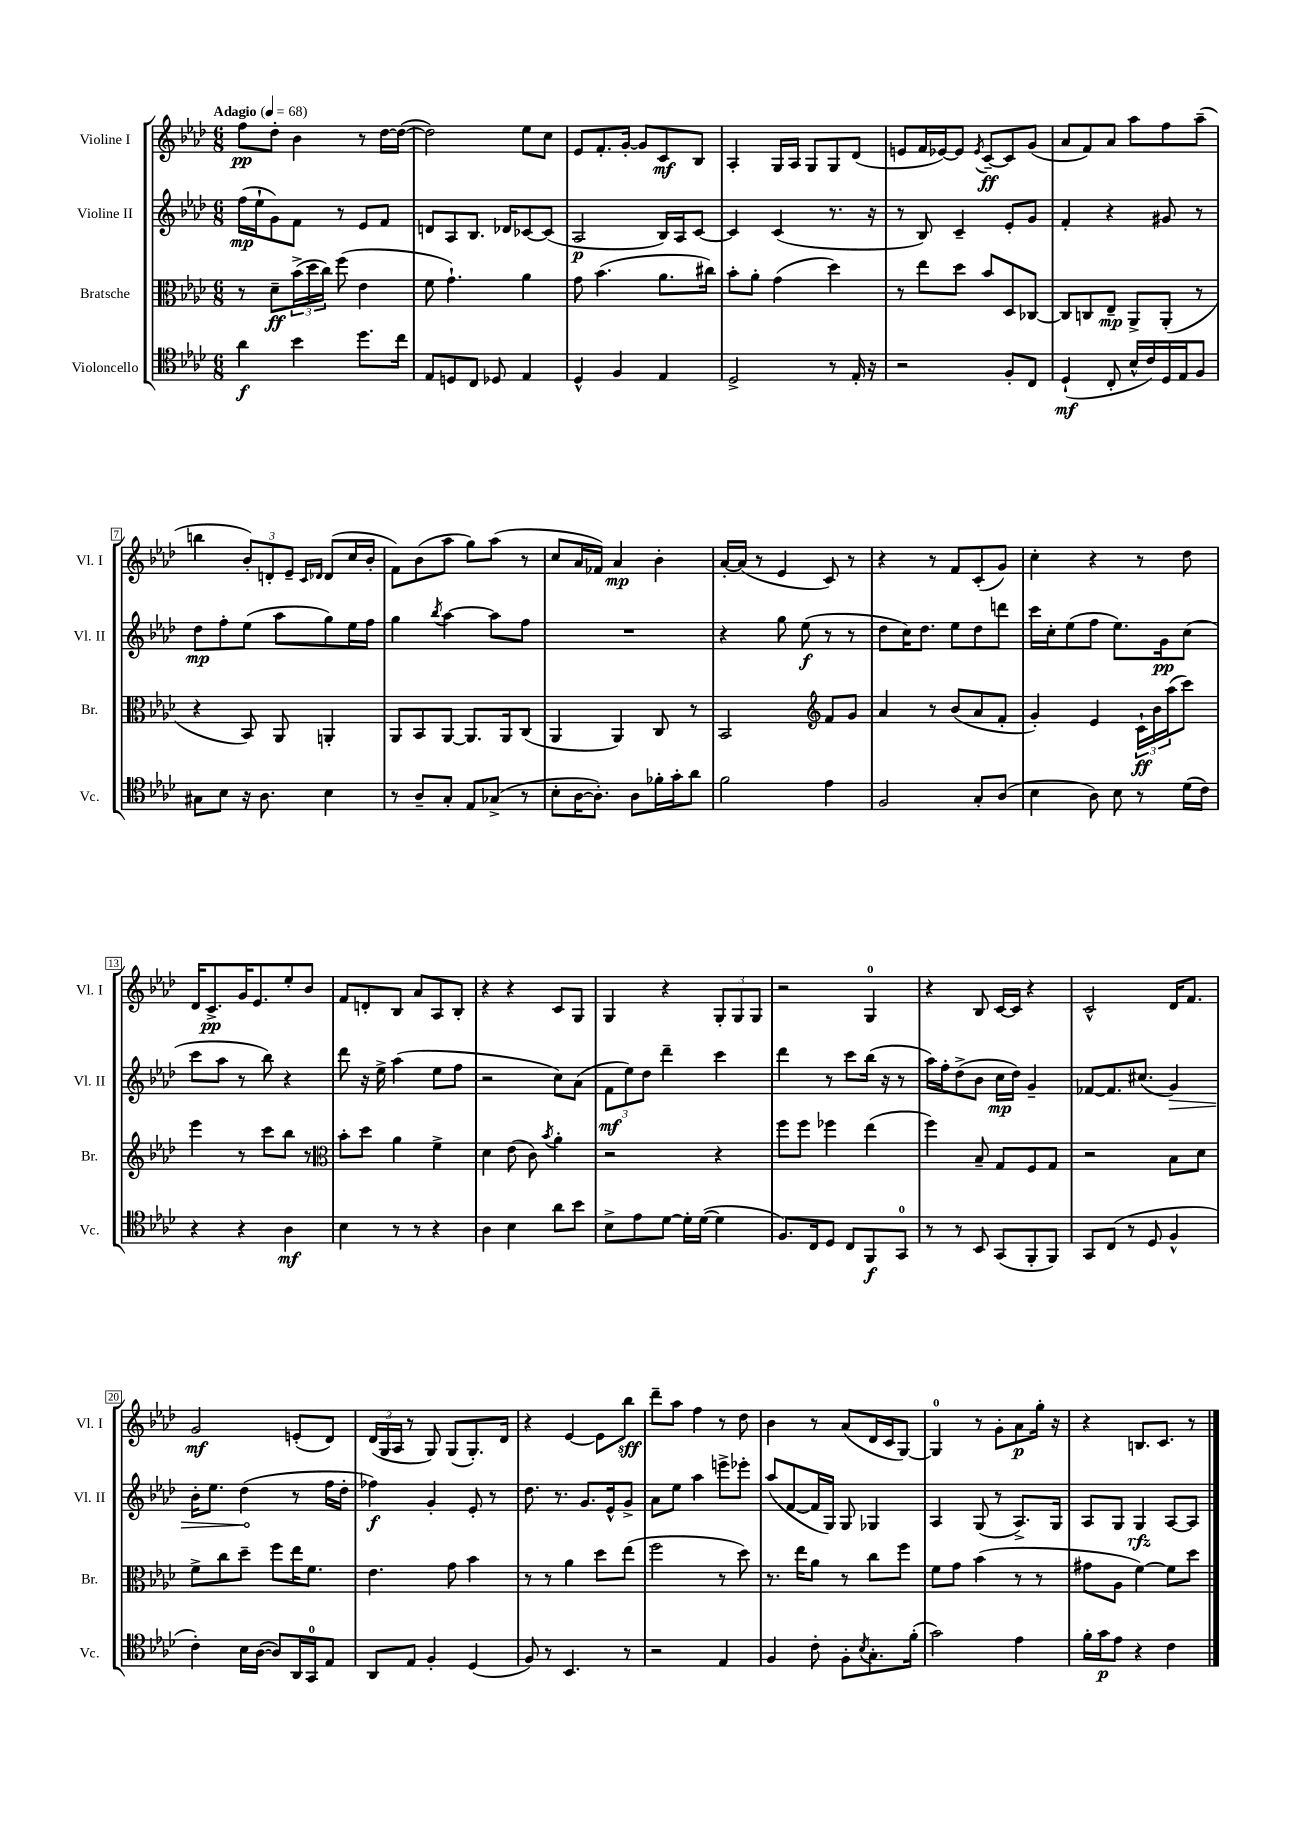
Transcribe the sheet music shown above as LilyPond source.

<<
\new StaffGroup <<
\new Staff = "s0" \with { instrumentName = "Violine I" shortInstrumentName = "Vl. I" } {
    \clef treble \key aes \major \numericTimeSignature \time 6/8 \tempo "Adagio" 4 = 68
    f''8\pp des''8-. bes'4 r8 des''16~ des''16~( |
    des''2) ees''8 c''8 |
    ees'8 f'8.-. g'16~-. g'8 c'8\mf bes8 |
    aes4-. g16 aes16 g8 g8 des'8( |
    e'8 f'16 ees'16~) ees'8 \acciaccatura { ees'8 } c'8~--\ff c'8 g'8( |
    aes'8 f'8) aes'8 aes''8 f''8 aes''8--( |
    b''4 \tuplet 3/2 { bes'8-.) d'8-. ees'8-- } \grace { c'16 des'16 } des'8( c''16 bes'16-. |
    f'8) bes'8( aes''8 g''8) aes''8( r8 |
    c''8 aes'16 fes'16) aes'4\mp bes'4-. |
    aes'16~-. aes'16( r8 ees'4 c'8) r8 |
    r4 r8 f'8 c'8-.( g'8) |
    c''4-. r4 r8 des''8 |
    des'16 c'8.->\pp g'16 ees'8. ees''8-. bes'8 |
    f'8 d'8-. bes8 aes'8 aes8 bes8-. |
    r4 r4 c'8 g8 |
    g4 r4 \tuplet 3/2 { g8-. g8 g8 } |
    r2 g4-0 |
    r4 bes8 c'16~ c'16 r4 |
    c'2-^ des'16 f'8. |
    g'2\mf e'8-.( des'8) |
    \tuplet 3/2 { des'16( g16 aes16 } r8 g8) g8( g8.-.) des'16 |
    r4 ees'4~ ees'8 bes''8\sff |
    des'''8-- aes''8 f''4 r8 des''8 |
    bes'4 r8 aes'8( des'16 c'16 g8~) |
    g4-0 r8 g'8-. aes'8\p g''16-. r16 |
    r4 b8. c'8. r8 \bar "|." |
}
\new Staff = "s1" \with { instrumentName = "Violine II" shortInstrumentName = "Vl. II" } {
    \clef treble \key aes \major \numericTimeSignature \time 6/8
    f''16\mp( ees''16-! g'8) f'8 r8 ees'8 f'8 |
    d'8 aes8 bes8. des'16 ces'8~ ces'8( |
    aes2\p bes16) aes16 c'8~ |
    c'4 c'4( r8. r16 |
    r8 bes8) c'4-- ees'8-. g'8 |
    f'4-. r4 gis'8 r8 |
    des''8\mp f''8-. ees''8( aes''8 g''8) ees''16 f''16 |
    g''4 \acciaccatura { bes''8 } aes''4~ aes''8 f''8 |
    R2. |
    r4 g''8 ees''8\f( r8 r8 |
    des''8 c''16) des''8. ees''8 des''8 d'''8 |
    c'''16 c''16-. ees''8( f''8 ees''8.) g'16\pp c''8( |
    c'''8 aes''8 r8 bes''8) r4 |
    des'''8 r16 ees''16-> aes''4( ees''8 f''8 |
    r2 c''8) aes'8( |
    \tuplet 3/2 { f'8\mf ees''8) des''8 } des'''4-- c'''4 |
    des'''4 r8 c'''8 bes''16( r16 r8 |
    aes''16) f''16-. des''8->( bes'8 c''16\mp des''16) g'4-- |
    fes'8~ fes'8. cis''8.( \once \override Hairpin.circled-tip = ##t g'4\>) |
    bes'16-. ees''8. des''4\!( r8 f''16 des''16-. |
    fes''4\f) g'4-. ees'8-. r8 |
    des''8. r8. g'8. ees'16-^ g'8-> |
    aes'8 ees''8 aes''4 e'''8-> ees'''8-. |
    aes''8( f'8~ f'16 g16) g8 ges4 |
    aes4 g8( r8 aes8.->) g16 |
    aes8 g8 g4\rfz aes8~ aes8 \bar "|." |
}
\new Staff = "s2" \with { instrumentName = "Bratsche" shortInstrumentName = "Br." } {
    \clef alto \key aes \major \numericTimeSignature \time 6/8
    r8 des'8--\ff \tuplet 3/2 { bes'16->( des''16 c''16) } f''8( ees'4 |
    f'8 g'4.-!) aes'4 |
    g'8 bes'4.( aes'8. cis''16) |
    bes'8-. aes'8-. g'4( des''4) |
    r8 ees''8 des''8 bes'8 des8 ces8~ |
    ces8 c8 ees8--\mp aes,8-> aes,8-.( r8 |
    r4 bes,8) aes,8 a,4-. |
    aes,8 bes,8 aes,8~ aes,8. aes,16 c8( |
    aes,4 aes,4) c8 r8 |
    bes,2 \clef treble f'8 g'8 |
    aes'4 r8 bes'8( aes'8 f'8-. |
    g'4-.) ees'4 \tuplet 3/2 { c'16-!\ff bes'16 aes''16( } c'''8) |
    ees'''4 r8 c'''8 bes''8 r8 |
    \clef alto bes'8-. des''8 aes'4 f'4-> |
    des'4 ees'8( c'8) \acciaccatura { bes'8 } aes'4-. |
    r2 r4 |
    f''8 f''8 fes''4 ees''4( |
    f''4) bes8-- g8 f8 g8 |
    r2 bes8 des'8 |
    f'8-> c''8 des''8-- f''8 ees''16 f'8. |
    ees'4. g'8 bes'4 |
    r8 r8 aes'4 des''8 ees''8( |
    f''2 r8 des''8) |
    r8. ees''16 aes'8 r8 c''8 f''8 |
    f'8 g'8 bes'4( r8 r8 |
    gis'8 aes8 f'4~) f'8 des''8 \bar "|." |
}
\new Staff = "s3" \with { instrumentName = "Violoncello" shortInstrumentName = "Vc." } {
    \clef tenor \key aes \major \numericTimeSignature \time 6/8
    aes'4\f bes'4 des''8. c''16 |
    ees8 d8 c8 des8 ees4 |
    des4-^ f4 ees4 |
    des2-> r8 ees16-. r16 |
    r2 f8-. c8 |
    des4-!\mf( c8-. bes16-^ c'16) des16 ees16 f8 |
    gis8 bes8 r16 aes8. bes4 |
    r8 aes8-- g8-. ees8 ges8->( r8 |
    bes8-. aes16~ aes8.-.) aes8 fes'16-. g'16-. aes'8 |
    f'2 ees'4 |
    f2 g8-. aes8( |
    bes4 aes8) bes8 r8 des'16( c'16) |
    r4 r4 aes4\mf |
    bes4 r8 r8 r4 |
    aes4 bes4 aes'8 bes'8 |
    bes8-> ees'8 des'8~ des'16-. des'16~( des'4 |
    f8.) c16 des8 c8 f,8\f g,8-0 |
    r8 r8 bes,8 g,8( f,8-. f,8) |
    g,8 c8( r8 des8 f4-^ |
    c'4-.) bes16 aes16~( aes8) aes,16 g,16-0 ees8 |
    aes,8 ees8 f4-. des4( |
    f8) r8 bes,4. r8 |
    r2 ees4 |
    f4 c'8-. f8-. \acciaccatura { bes8 } g8.-. f'16-.( |
    g'2) ees'4 |
    f'16-. g'16\p ees'8 r4 c'4 \bar "|." |
}
>>
>>
\layout { \context { \Score \override BarNumber.stencil = #(make-stencil-boxer 0.1 0.3 ly:text-interface::print) } }
